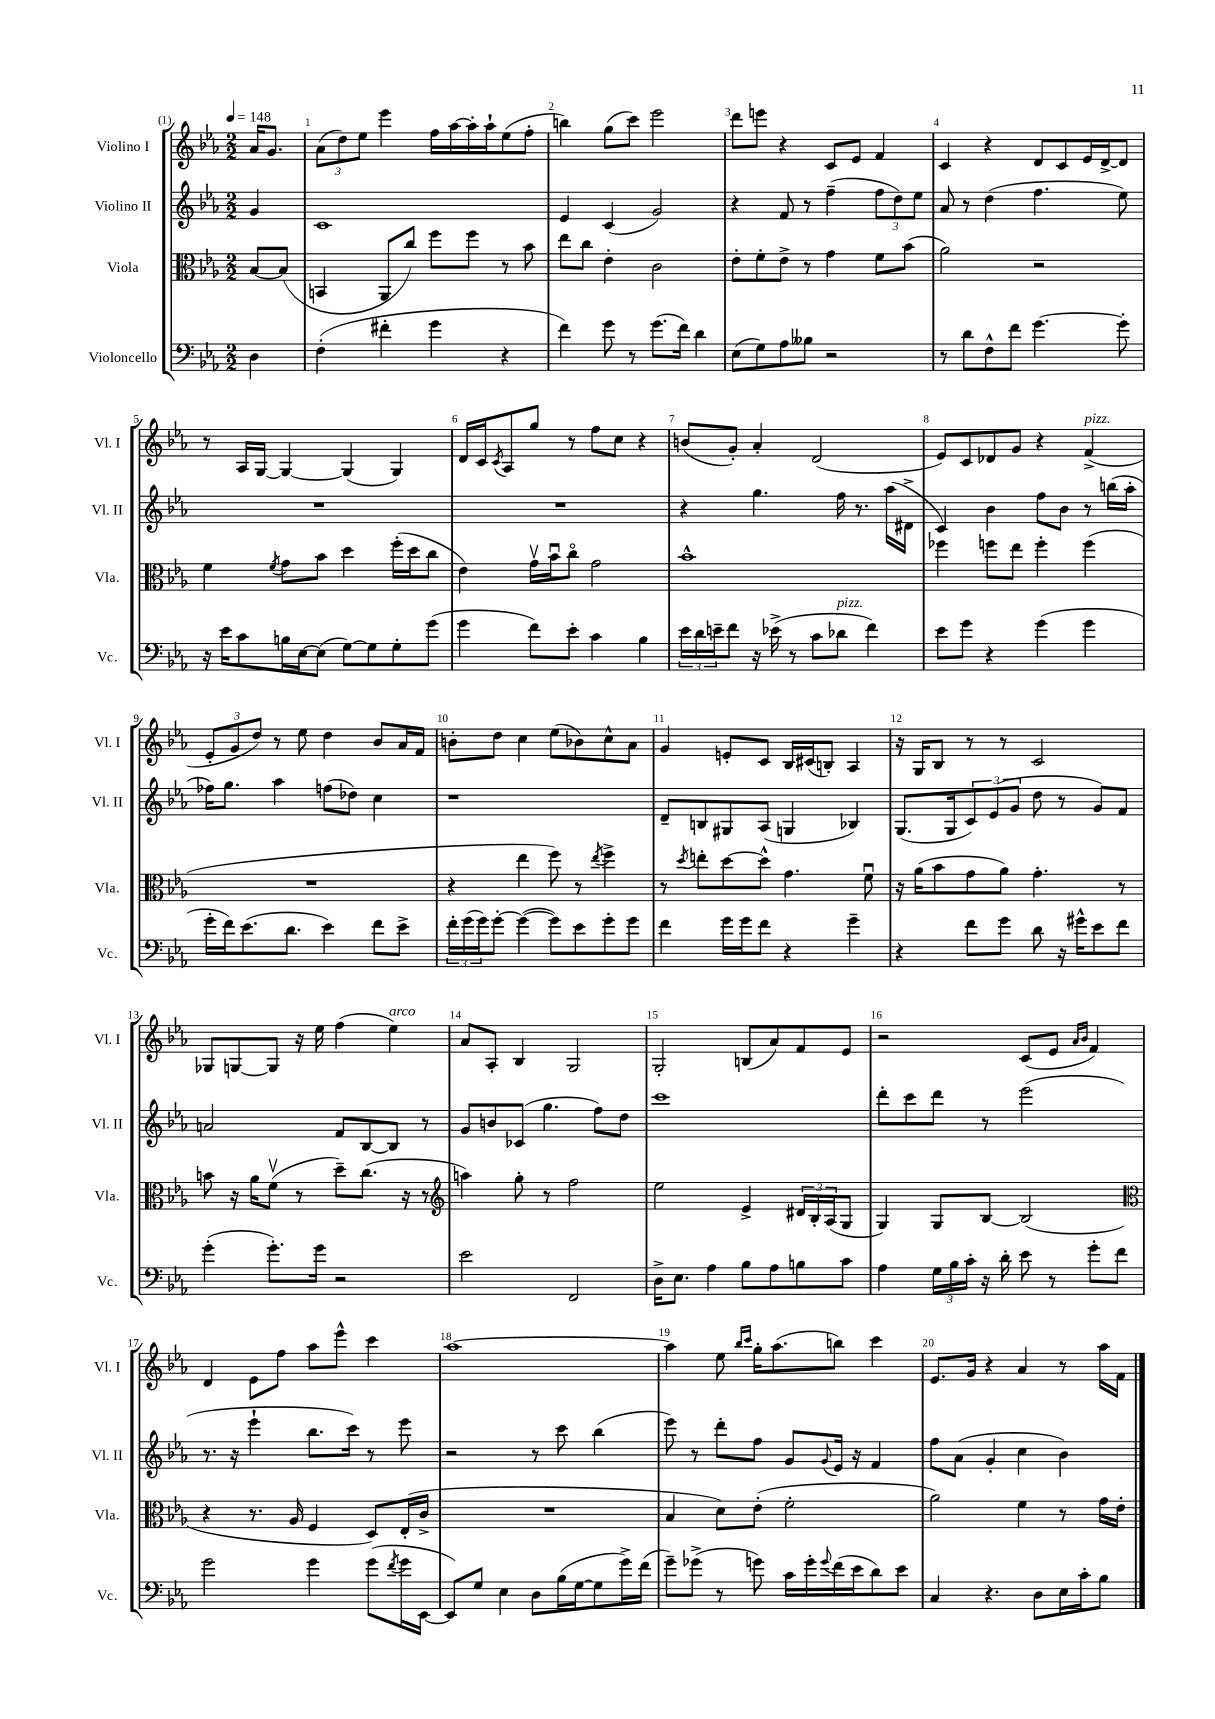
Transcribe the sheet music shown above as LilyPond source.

<<
\new StaffGroup <<
\new Staff = "s0" \with { instrumentName = "Violino I" shortInstrumentName = "Vl. I" } {
    \clef treble \key ees \major \numericTimeSignature \time 2/2 \partial 4 \tempo 4 = 148
    aes'16 g'8. |
    \tuplet 3/2 { aes'8( d''8) ees''8 } ees'''4 f''16 aes''16~ aes''16-. aes''16-! ees''8( f''8-. |
    b''4) g''8( c'''8) ees'''2 |
    d'''8 e'''8 r4 c'8 ees'8 f'4 |
    c'4 r4 d'8 c'8 ees'16 d'16~-> d'8 |
    r8 aes16 g16~ g4~ g4( g4) |
    d'16 c'16 \acciaccatura { c'8 } aes8 g''8 r8 f''8 c''8 r4 |
    b'8( g'8-.) aes'4-. d'2( |
    ees'8) c'8 des'8 g'8 r4 f'4->^\markup { \italic "pizz." }( |
    \tuplet 3/2 { ees'8-. g'8 d''8) } r8 ees''8 d''4 bes'8 aes'16 f'16 |
    b'8-. d''8 c''4 ees''8( bes'8) c''8-^ aes'8 |
    g'4 e'8-. c'8 bes16 cis'16( b8-.) aes4 |
    r16 g16 bes8 r8 r8 c'2 |
    ges8 g8~ g8 r16 ees''16 f''4( ees''4^\markup { \italic "arco" }) |
    aes'8 aes8-. bes4 g2 |
    g2-. b8( aes'8) f'8 ees'8 |
    r2 c'8( ees'8 \grace { aes'16 bes'16 } f'4) |
    d'4 ees'8 f''8 aes''8 ees'''8-^ c'''4 |
    aes''1~ |
    aes''4 ees''8 \grace { bes''16 c'''16 } g''16-. aes''8.( b''8) c'''4 |
    ees'8. g'16 r4 aes'4 r8 aes''16 f'16 \bar "|." |
}
\new Staff = "s1" \with { instrumentName = "Violino II" shortInstrumentName = "Vl. II" } {
    \clef treble \key ees \major \numericTimeSignature \time 2/2 \partial 4
    g'4 |
    c'1 |
    ees'4 c'4( g'2) |
    r4 f'8 r8 f''4--( \tuplet 3/2 { f''8 d''8) ees''8 } |
    aes'8 r8 d''4( f''4. ees''8) |
    R1 |
    R1 |
    r4 g''4. f''16 r8. aes''16( dis'16-> |
    c'4) bes'4 f''8 bes'8 r8 b''16( aes''16-. |
    fes''16) g''8. aes''4 f''8( des''8) c''4 |
    r1 |
    d'8-- b8 gis8 aes8( g4 bes4) |
    g8.( g16 \tuplet 3/2 { c'8) ees'8( g'8 } d''8 r8 g'8) f'8 |
    a'2 f'8 bes8~ bes8 r8 |
    g'8 b'8 ces'8( g''4. f''8) d''8 |
    c'''1 |
    d'''8-. c'''8 d'''8 r8 ees'''2( |
    r8. r16 ees'''4-! bes''8. c'''16) r8 ees'''8 |
    r2 r8 c'''8 bes''4( |
    ees'''8) r8 d'''8-. f''8 g'8 \appoggiatura { g'8 } ees'16 r16 f'4 |
    f''8 aes'8( g'4-. c''4 bes'4) \bar "|." |
}
\new Staff = "s2" \with { instrumentName = "Viola" shortInstrumentName = "Vla." } {
    \clef alto \key ees \major \numericTimeSignature \time 2/2 \partial 4
    bes8~ bes8( |
    b,4 aes,8 c''8) f''8 f''8 r8 bes'8 |
    ees''8 c''8 ees'4-. c'2 |
    ees'8-. f'8-. ees'8-> r8 g'4 f'8 bes'8( |
    aes'2) r2 |
    f'4 \acciaccatura { f'8 } g'8 bes'8 d''4 f''16-.( d''16 c''8 |
    ees'4) g'16\upbow bes'16\downbow c''8\flageolet g'2 |
    bes'1-^ |
    fes''4 f''8 ees''8 f''4-. f''4( |
    R1 |
    r4 ees''4 f''8) r8 \acciaccatura { ees''8 } f''4-> |
    r8 \acciaccatura { d''8 } e''8-. d''8~ d''8-^ g'4. f'8\downbow |
    r16 aes'16( bes'8 g'8 aes'8) g'4.-. r8 |
    b'8 r16 aes'16 f'8\upbow( r8 d''8--) c''8.( r16 r8 |
    \clef treble a''4) g''8-. r8 f''2 |
    ees''2 ees'4-> \tuplet 3/2 { dis'16 bes16-. aes16( } g8 |
    g4) g8 bes8~ bes2( |
    \clef alto r4 r8. aes16 f4 d8) ees16-.( c'16-> |
    R1 |
    bes4 d'8) ees'8-.( f'2-. |
    aes'2) f'4 r8 g'16 ees'16-. \bar "|." |
}
\new Staff = "s3" \with { instrumentName = "Violoncello" shortInstrumentName = "Vc." } {
    \clef bass \key ees \major \numericTimeSignature \time 2/2 \partial 4
    d4 |
    f4-.( fis'4-. g'4 r4 |
    f'4) g'8 r8 g'8.( f'16) d'4 |
    ees8( g8) aes8 beses8 r2 |
    r8 d'8 f8-^ f'8 g'4.~ g'8-. |
    r16 ees'16 c'8 b16 ees16~ ees8( g8~) g8 g8-. g'8( |
    g'4 f'8) ees'8-. c'4 bes4 |
    \tuplet 3/2 { ees'16 d'16 e'16-- } f'8 r16 ees'16->( r8 c'8 des'8^\markup { \italic "pizz." } f'4) |
    ees'8 g'8 r4 g'4( g'4 |
    g'16-. f'16) ees'8.( d'8. ees'4) f'8 ees'8-> |
    \tuplet 3/2 { f'16-. g'16( g'16) } g'8~-. g'4~( g'8) ees'8 g'8-. g'8 |
    f'4 g'16 g'16 f'8 r4 g'4-- |
    r4 f'8 g'8 d'8 r16 gis'16-^ ees'8 f'8 |
    g'4-.( g'8.-.) g'16 r2 |
    ees'2 f,2 |
    d16-> ees8. aes4 bes8 aes8 b8 c'8 |
    aes4 \tuplet 3/2 { g16 bes16 c'16-. } r16 d'16-. ees'8 r8 g'8-. f'8 |
    g'2 g'4 g'8( \acciaccatura { f'8 } g'16 ees,16~ |
    ees,8) g8 ees4 d8 bes16( g16~ g8 g'16->) f'16( |
    g'8--) ges'8->( r8 g'8) c'16 g'16-. \appoggiatura { g'8 } f'16( ees'16 d'8) ees'8 |
    c4 r4. d8 ees16 c'16-. bes8 \bar "|." |
}
>>
>>
\layout { \context { \Score \override BarNumber.break-visibility = ##(#f #t #t) barNumberVisibility = #all-bar-numbers-visible } }
